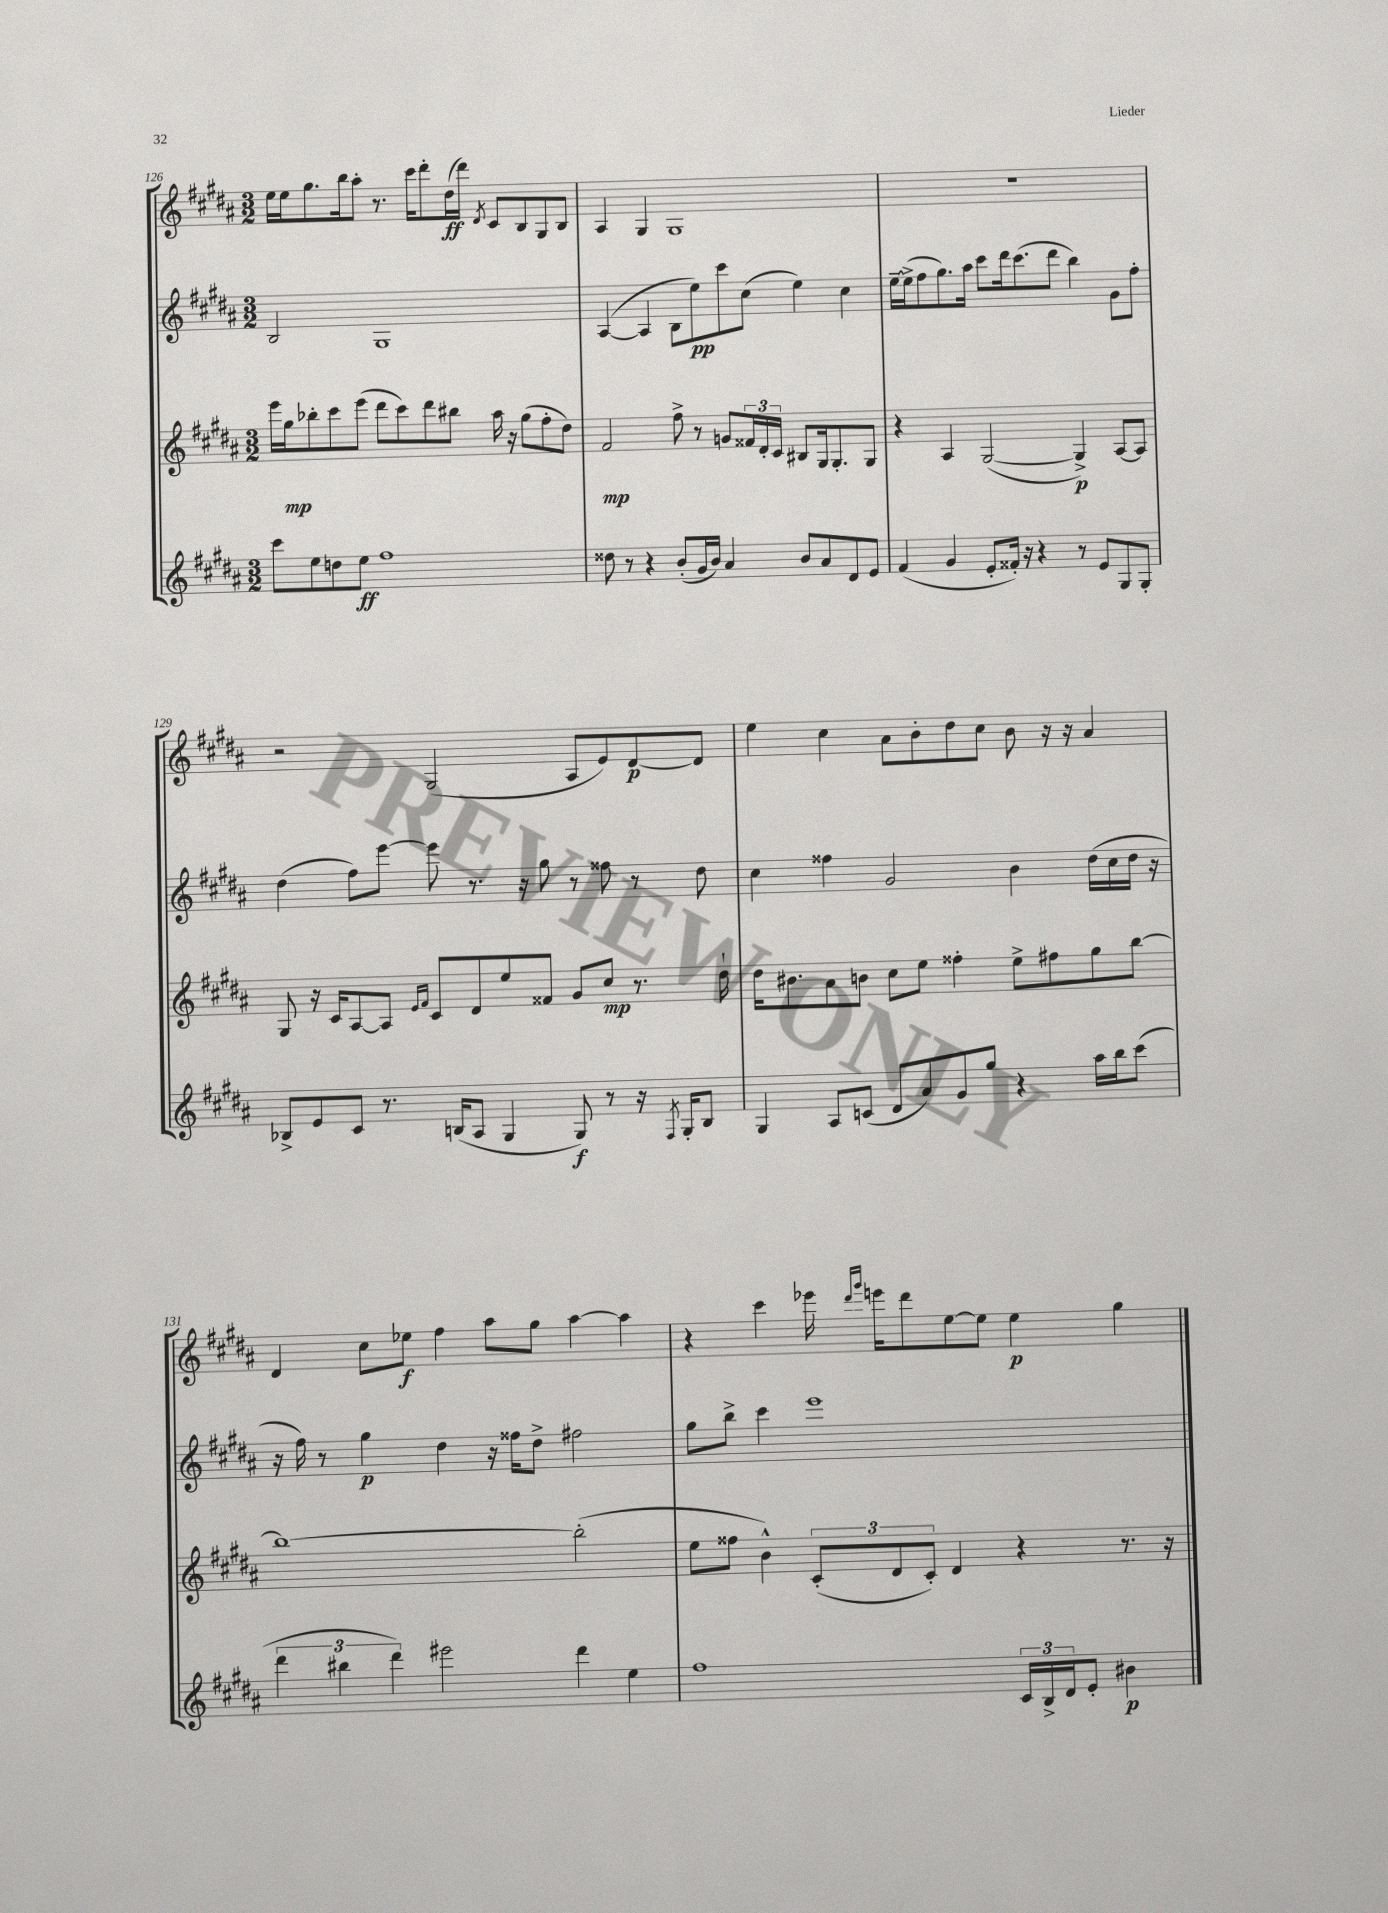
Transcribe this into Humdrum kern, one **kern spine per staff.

**kern	**kern	**kern	**kern
*staff4	*staff3	*staff2	*staff1
*clefG2	*clefG2	*clefG2	*clefG2
*k[f#c#g#d#a#]	*k[f#c#g#d#a#]	*k[f#c#g#d#a#]	*k[f#c#g#d#a#]
*M3/2	*M3/2	*M3/2	*M3/2
8ccc#	16eee	2B	16ee
.	16gg#	.	16ee
8ee	8bb-'	.	8.gg#
8dd	8ccc#	.	.
.	.	.	16bb
8ee	(8eee	.	8aa#'
1ff#	8ddd#	1G#	8.r
.	8ccc#)	.	.
.	.	.	16ccc#
.	8ddd#	.	8ddd#'
.	8bb#	.	(16dd#
.	.	.	16ddd#)
.	.	.	8qd#
.	16aa#	.	8c#
.	16r	.	.
.	(8gg#	.	8B
.	8ff#'	.	8G#
.	8dd#)	.	8B
=	=	=	=
8dd##	2f#	([4A#	4A#
8r	.	.	.
4r	.	4A#]	4G#
(8b'	8ff#^	8B	1G#
16g#	8r	8ee)	.
16b)	.	.	.
4a#	8g	8ccc#	.
.	24f##	(8cc#	.
.	24d#'	.	.
.	24c#	.	.
8b	8B#	4ee)	.
8a#	16G#	.	.
.	8.G#'	.	.
8d#	.	4cc#	.
8e	8G#	.	.
=	=	=	=
(4f#	4r	[16ee~	1.r
.	.	(16ee^]	.
.	.	8ff#	.
4g#	4A#	8.gg#)	.
.	.	16aa#	.
8e'	([2G#	8ccc#	.
16f##')	.	16ddd#	.
16r	.	(8.ccc#	.
4r	.	.	.
.	.	8ddd#	.
8r	4G#^])	4bb)	.
8e	.	.	.
8G#	[8A#	8g#	.
8G#'	8A#]	8ff#'	.
=	=	=	=
8B-^	8G#	(4dd#	2r
8e	16r	.	.
.	16c#	.	.
8c#	[8A#	8ff#)	.
8.r	8A#]	[8eee	.
.	16qqe	.	.
.	16qqf#	.	.
.	8c#	8eee]	(2G#
(16B	.	.	.
8A#	8d#	8.r	.
4G#	8ee	.	.
.	.	16r	.
.	8f##	8gg#	.
8G#)	8g#	8r	8A#
8r	8cc#	8ff##	8e)
16r	8.r	8r	[8d#
8qF#	.	.	.
16G#'	.	.	.
8B	.	8dd#	8d#]
.	16dd#`	.	.
=	=	=	=
4G#	16dd#	4cc#	4ee
.	8.b#	.	.
8A#	8a#	4ff##	4cc#
(8c	8b	.	.
8d#	8cc#	2g#	8a#
8a#)	8ee	.	8b'
8g#	4ff##'	.	8dd#
8gg#	.	.	8cc#
4r	8ee^	4b	8b
.	8ff#	.	16r
.	.	.	16r
16aa#	8gg#	(16dd#	4a#
16bb	.	16cc#	.
(8ccc#	[8bb	16dd#	.
.	.	16r	.
=	=	=	=
6ddd#	1bb_	16r	4d#
.	.	16ff#)	.
.	.	8r	.
6bb#	.	.	.
.	.	4gg#	8cc#
6ddd#)	.	.	.
.	.	.	8ee-
2eee#	.	4dd#	4ff#
.	.	16r	8aa#
.	.	16ff##	.
.	.	8dd#^	8gg#
4ddd#	(2bb']	2ff#	[4aa#
4ee	.	.	4aa#]
=	=	=	=
1ff#	8ee	8gg#	4r
.	8ff##	8bb^	.
.	4b^^)	4ccc#	4ccc#
.	(12c#'	1eee	16eee-
.	.	.	16qqddd#
.	.	.	16qqggg#
.	.	.	16eee
.	12d#	.	.
.	.	.	8ddd#
.	12c#')	.	.
.	4d#	.	[8ee
.	.	.	8ee]
24c#	4r	.	4ee
24B^	.	.	.
24d#	.	.	.
8e'	.	.	.
4b#	8.r	.	4gg#
.	16r	.	.
==	==	==	==
*-	*-	*-	*-
